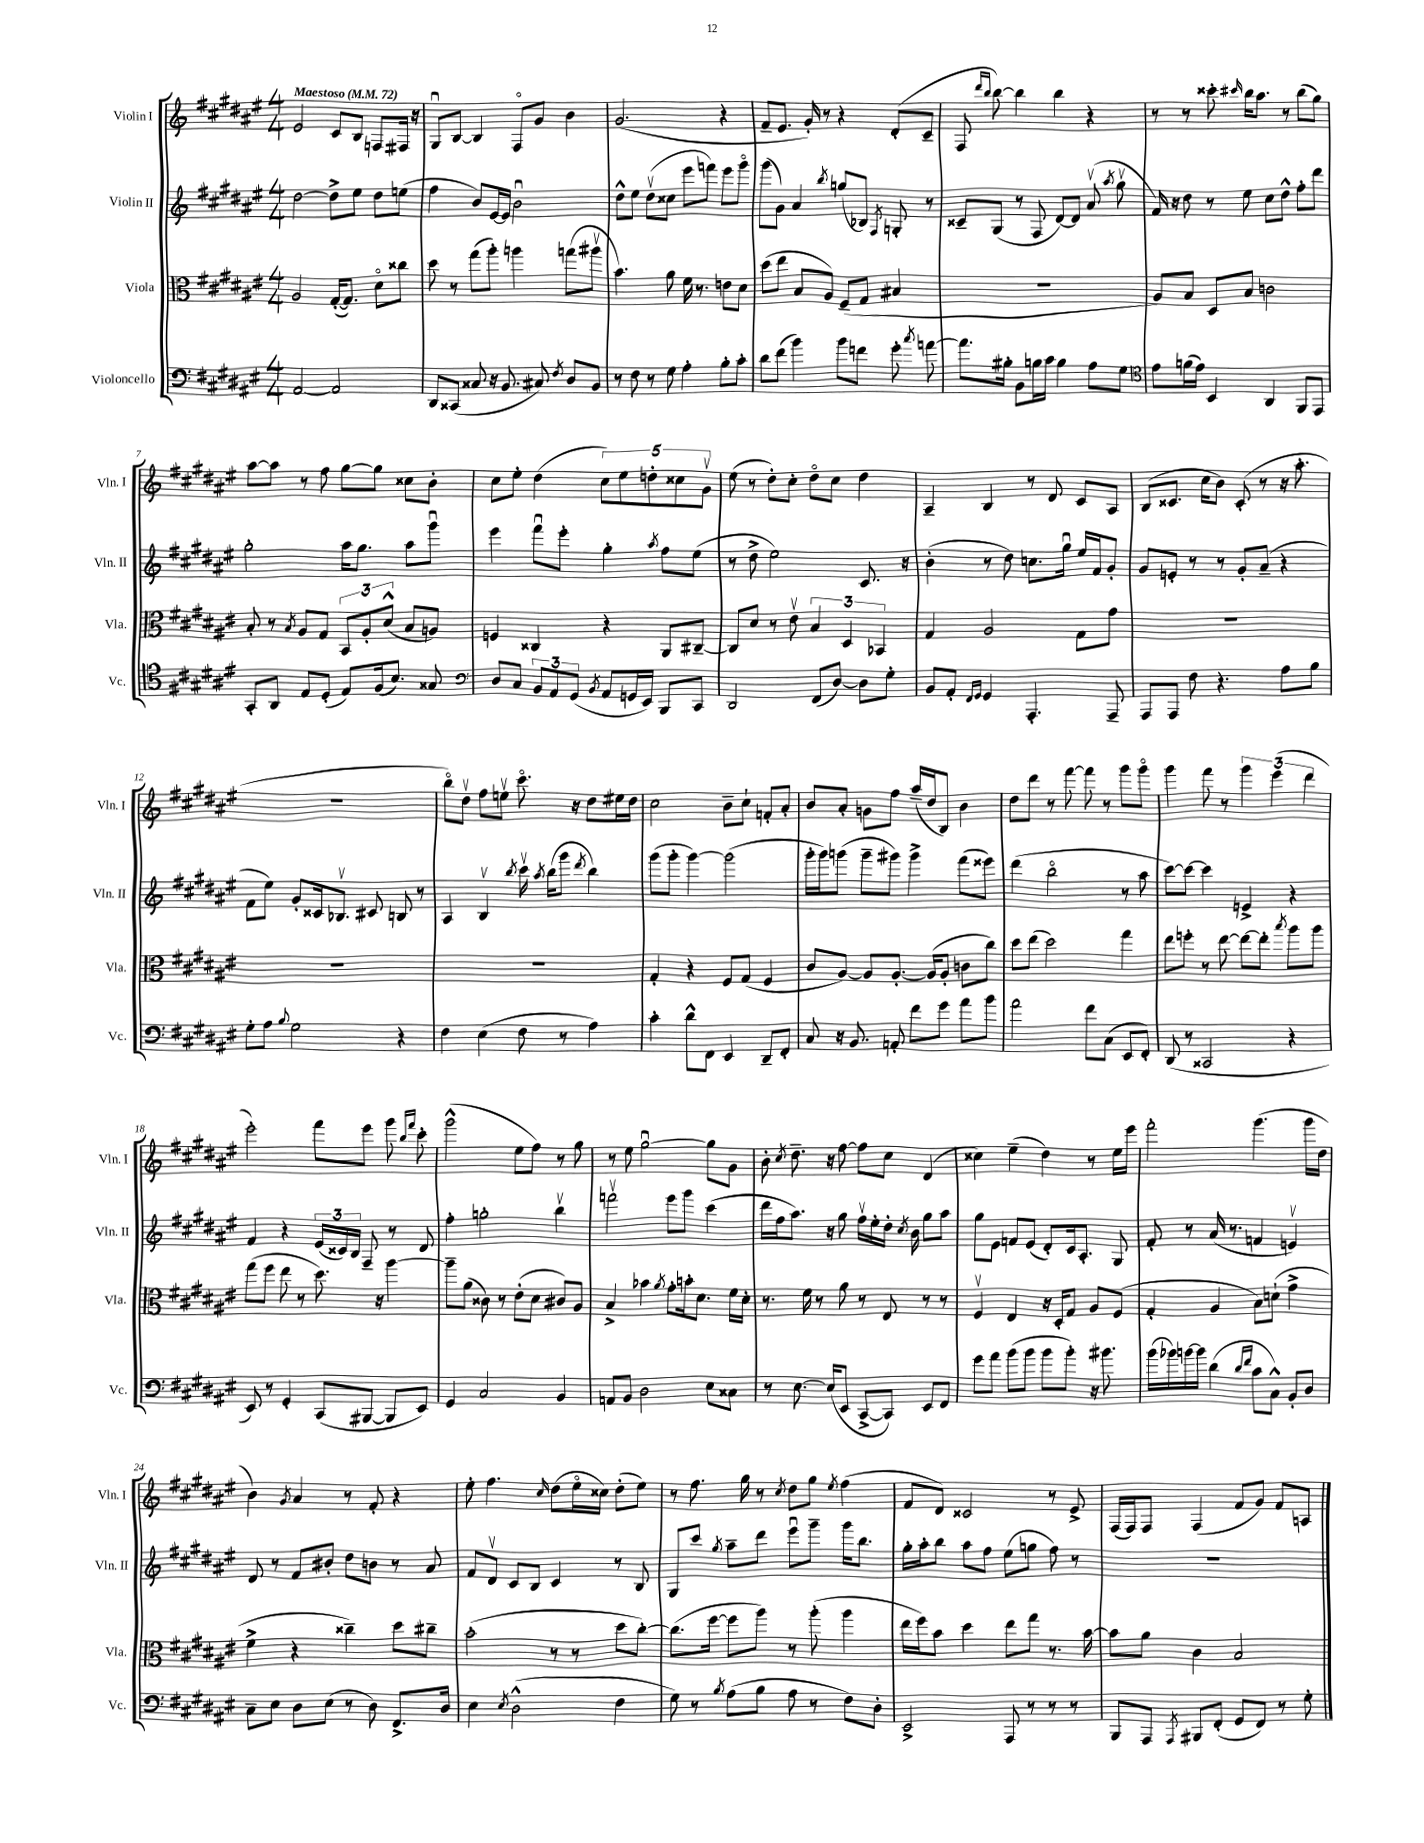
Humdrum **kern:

**kern	**kern	**kern	**kern
*staff4	*staff3	*staff2	*staff1
*clefF4	*clefC3	*clefG2	*clefG2
*k[f#c#g#d#a#e#]	*k[f#c#g#d#a#e#]	*k[f#c#g#d#a#e#]	*k[f#c#g#d#a#e#]
*M4/4	*M4/4	*M4/4	*M4/4
*MM72	*MM72	*MM72	*MM72
[2AA#/	2A#/	[2dd#\	2e#/
2AA#/]	([16G#'/LK	8dd#^\]L	8c#/L
.	8.G#/]J)	.	.
.	.	8ee#\J	8B/J
.	8d#o\L	8dd#\L	8F/L
.	8cc##\J	(8ee\J	16F#/Jk
.	.	.	16r
=	=	=	=
8DD#/L	8dd#\	4ff#\	8G#u/L
(8CC##/J	8r	.	[8B/J
8C##/	(8gg#\L	8b/L)	4B/]
16r	8aa#'\J)	[16e#/L	.
8.BB/	.	16e#/]JJ	.
.	4aa\	2bu\	8F#o/L
8C#/)	.	.	8g#/J
8qF#/	.	.	.
8D#/L	(8gg\L	.	4b\
8BB/J	8aa#v\J	.	.
=	=	=	=
8r	4.b\)	8dd#^^\L	(2.g#/
8F#\	.	8ee#\J	.
8r	.	(8dd#v\L	.
8G#\	8a#\	8cc##\J	.
4A#'\	16f#\	8eee#\L	.
.	8.r	.	.
.	.	8fff\J)	.
8B'\L	8e\L	8eee#\L	4r
8c#'\J	8d#\J	8ggg#o\J	.
=	=	=	=
8d#\L	(8dd#\L	(8ggg#\L	8f#~/L
(8f#\J	8ee#\J	8g#\J)	8.e#/J
4b\)	8B/L	4a#/	.
.	.	.	16g#'/)
.	8A#/J)	.	8r
.	.	8qbb/	.
8b\L	(8F#~/L	(8gg/L	4r
8f\J	8G#/J	8B-/J)	.
.	.	8qF#/	.
8g#'\	4B#/	8G'/	(8d#'/L
8qcc#/	.	.	.
[8a\	.	8r	8c#~/J
=	=	=	=
8.a\]L	1r	8c##~/L	8F#/
.	.	.	16qqddd#/LL
.	.	.	16qqbb/JJ
.	.	(8G#/J	[8bb\)
16B#'\Jk	.	.	.
8BB\L	.	8r	4bb\]
16B\L	.	8F#/	.
16c#\JJ	.	.	.
4B\	.	[8d#/L)	4bb\
.	.	8d#/]J	.
8A#\L	.	(8a#v/	4r
.	.	8qaa#/	.
8G#\J	.	8gg#v\	.
=	=	=	=
*clefC4	*	*	*
8e#\L	8A#/L)	16f#/)	8r
.	.	16r	.
(16f\L	8B/J	8dd#\	8r
16e#\JJ)	.	.	.
4BB/	8D#/L	8r	8ccc##'\
.	.	.	16qqccc#/
.	8B/J	8ee#\	16bb\LK
.	.	.	8.aa#\J
4AA#/	2c\	8cc#\L	.
.	.	8dd#^^\J	8r
8FF#/L	.	8ff#'\L	(8bb\L
8EE#/J	.	8ddd#\J	8gg#\J)
=	=	=	=
8GG#'/L	8B'/	2gg#'\	[8aa#\L
8AA#/J	8r	.	8aa#\]J
.	8qB/	.	.
8E#/L	8A#/L	.	8r
(8D#'/J	8G#/J	.	8ff#\
8E#/L)	12BB/L	16aa#\LK	[8gg#\L
.	.	8.gg#\J	.
.	12A#'/	.	.
(16F#/k	.	.	8gg#\]J
.	(12d#^^/J	.	.
8.B/J)	.	.	.
.	8B/L	8aa#\L	8cc##\L
8G##/	8A/J)	8ggg#u\J	8b'\J
=	=	=	=
*clefF4	*	*	*
8D#/L	4F/	4eee#\	8cc#\L
8C#/J	.	.	8ee#'\J
12BB/L	4C##/	8fff#u\L	(4dd#\
12AA#/	.	.	.
.	.	8eee#'\J	.
(12GG#/J	.	.	.
8qBB/	.	.	.
8AA#/L	4r	4gg#'\	10cc#\L)
.	.	.	10ee#\
16GG/L	.	.	.
16EE#/JJ)	.	.	.
.	.	.	10dd'\
.	.	8qaa#/	.
8BBB/L	8AA#/L	8ff#\L	.
.	.	.	10cc##\
8CC#/J	[8C#~/J	(8ee#\J	.
.	.	.	10g#v\J
=	=	=	=
2DD#/	8C#/]L	8r	(8ee#\
.	8d#/J	8dd#^\	8r
.	8r	2ee#\)	8dd#'\L)
.	8e#v\	.	8cc#'\J
(8FF#/L	6B/	.	8dd#o\L
[8D#/J)	.	.	8cc#\J
.	6D#/	.	.
8D#\]L	.	8.c#/	4dd#\
.	6BB-/	.	.
8G#'\J	.	.	.
.	.	16r	.
=	=	=	=
8BB/L	4G#/	(4b'\	4A#~/
8AA#'/J	.	.	.
16qqFF#/LL	.	.	.
16qqGG#/JJ	.	.	.
4GG#/	2A#/	8r	4B/
.	.	8dd#\)	.
4.AAA#'/	.	8.cc\L	8r
.	.	.	8d#/
.	.	16gg#u\Jk	.
.	8G#\L	16ee#/LL	8c#/L
.	.	16f#/J	.
8AAA#~/	8g#\J	8g#'/J	8A#/J
=	=	=	=
8AAA#/L	1r	8g#/L	(8B/L
8AAA#/J	.	8e'/J	8.c##/J
8F#\	.	8r	.
.	.	.	16cc#\LK
4.r	.	8r	8b\J)
.	.	8g#'/L	(8c##'/
.	.	(8a#~/J	8r
8A#\L	.	4r	16r
.	.	.	8.aa#'\
8B\J	.	.	.
=	=	=	=
8G#'\L	1r	8f#\L	1r
8A#\J	.	8ee#\J)	.
8qqB/	.	.	.
2G#\	.	8g#'/L	.
.	.	16c##/k	.
.	.	8.B-v/J	.
.	.	8c#/	.
4r	.	8B/	.
.	.	8r	.
=	=	=	=
4F#\	1r	4A#/	8bbo\L)
.	.	.	8dd#v\J
(4E#\	.	4Bv/	8ff#\L
.	.	.	8eev\J
.	.	8qbb/	.
8F#\	.	16ccc#v\	8.ccc#o\
.	.	8qaa#/	.
.	.	(16bb\LK	.
8r	.	8ggg#\J	.
.	.	.	16r
.	.	8qddd#/	.
4A#\)	.	4bb\)	8dd#\L
.	.	.	16ee#\L
.	.	.	16dd#\JJ
=	=	=	=
4c#'\	4G#'/	(8ggg#\L	2cc#\
.	.	8ggg#'\J	.
8d#^^\L	4r	[4ggg#\)	.
8FF#\J	.	.	.
4EE#/	8F#/L	(2ggg#\]	8b~\L
.	(8G#/J	.	8cc#`\J
8DD#~/L	4F#/	.	8f'/L
8FF#'/J	.	.	8a#'/J
=	=	=	=
8C#/	8c#/L	16ggg#'\LL	8b/L
.	.	16ggg#\J)	.
16r	[8A#/J)	(8ggg\J	8a#'/J
8.BB/	.	.	.
.	8A#/]L	8ggg~\L	8g\L
8AA'/	[8.A#'/J	8ggg#\J)	8ff#\J
8f#\L	.	4ggg#^\	(16aa#~/LL
.	(16A#/]LK	.	16dd#/J
8g#\J	8A#'/J	.	8B/J)
8a#\L	8c\L	(8fff#\L	4b\
8b\J	8cc#\J)	8eee##\J)	.
=	=	=	=
2a#\	8dd#\L	(4ddd#\	8dd#\L
.	(8ee#\J	.	8ddd#\J
.	2dd#\)	2bbo\	8r
.	.	.	[8fff#\
8f#\L	.	.	8fff#\]
(8C#\J	.	.	8r
8EE#/L	4gg#\	8r	8ggg#\L
8FF#'/J)	.	8aa#\	8ggg#o\J
=	=	=	=
(8DD#/	8ee#\L	[8ccc#\L)	4ggg#\
8r	8ff'\J	8ccc#\_J	.
2CC##/	8r	4ccc#\]	8fff#\
.	[8ee#\	.	8r
.	8ee#\_L	4e^/	6ggg#\
.	8ee#'\]J	.	.
.	.	.	(6eee#\
.	8qbb/	.	.
4r	8aa#\L	4r	.
.	.	.	6ddd#\
.	8aa#\J	.	.
=	=	=	=
8EE#/)	(8gg#\L	4f#/	2eee#'\)
8r	8ff#\J	.	.
4GG#'/	8ee#\	4r	.
.	8r	.	.
(8CC#/L	8.dd#\)	(24e#/LL	8fff#\L
.	.	24c##/)	.
.	.	24B/JJ	.
[8BBB#/J	.	8F#~/	8eee#\J
.	16r	.	.
8BBB#/]L	[4aa#\	8r	8ggg#\
.	.	.	16qqbb/LL
.	.	.	16qqfff#/JJ
8EE#/J)	.	8d#/	8ccc#'\
=	=	=	=
4GG#/	8aa#~\]L	4ff#'\	(2ggg#^^\
.	(8a#\J	.	.
2C#/	8c##\)	2gg'\	.
.	8r	.	.
.	(8e#'\L	.	8ee#\L
.	8d#\J	.	8ff#\J)
4BB/	8c#/L)	4bbv\	8r
.	8A#/J	.	8gg#\
=	=	=	=
8AA/L	4B^/	2fffv\	8r
8BB/J	.	.	8ee#\
2D#\	4b-\	.	[2gg#u\
.	8qa#/	.	.
.	8g#'\L	8eee#\L	.
.	16b'\k	8ggg#\J	.
.	8.d#\J	.	.
8E#\L	.	(4ccc#\	8gg#\]L
8C##\J	16f#\LL	.	8g#\J
.	16d#'\JJ	.	.
=	=	=	=
8r	8.r	16ddd#\LL	8b'\
.	.	16ff#\J	.
.	.	.	8qcc#/
[8.E#\	.	8.aa#\J)	8.dd#~\
.	16f#\	.	.
.	8r	.	.
(16E#/]LK	.	16r	16r
8EE#/J	8a#\	8gg#\	[8ff#\
[8CC#^/L	8r	16ff#v\LL	8ff#\]L
.	.	16ee#'\	.
8CC#/]J)	8E#/	16dd#'\JJ	8cc#\J
.	.	8qcc#/	.
.	.	16b\	.
8EE#/L	8r	8gg#\L	(4d#/
8FF#/J	8r	8aa#\J	.
=	=	=	=
8g#\L	4F#v/	8gg#\L	4cc##\)
8a#\J	.	8e#\J	.
(8b\L	4E#/	8f/L	(4ee#~\
8b\J	.	(8e#/J	.
8b\L	16r	8d#'/L)	4dd#\)
.	16D#'/LK	.	.
8b'\J)	8G#/J	16c#/k	.
.	.	8.A#'/J	.
16r	8A#/L	.	8r
8.b#\	.	.	.
.	(8F#/J	8G#/	16ee#\LL
.	.	.	16eee#\JJ
=	=	=	=
(16b\LL	4G#'/	8f#'/	2fff#'\
16b-\)	.	.	.
[16b\	.	8r	.
16b\]JJ	.	.	.
(4d#\	4A#/	(16a#/	.
.	.	8.r	.
16qqd#/LL	.	.	.
16qqf#/JJ	.	.	.
8c#\L	8B\L)	4f/	(4.ggg#\
8C#^^\J)	(8d`\J	.	.
8BB'/L	4g#^\	4ev/)	.
8D#/J	.	.	16ggg#\LL
.	.	.	16dd#\JJ
=	=	=	=
8C#~\L	4f#^\	8d#/	4b\)
8E#\J	.	8r	.
.	.	.	8qg#/
8D#\L	4r	8f#/L	4a#/
(8E#\J	.	8b#'/J	.
8r	4cc##~\)	8dd#\L	8r
8D#\)	.	8b\J	8f#'/
8.FF#^/L	8dd#\L	8r	4r
.	8cc#~\J	8a#/	.
16D#/Jk	.	.	.
=	=	=	=
4E#\	(2b'\	8f#/L	8ee#'\
.	.	8d#v/J	4.ff#\
8qE#/	.	.	.
(2D#^^\	.	8c#/L	.
.	.	8B/J	.
.	.	.	16qqcc#/
.	8r	4c#/	(8dd#\L
.	8r	.	16ee#o\L
.	.	.	16cc##\JJ)
4F#\	8dd#\L	8r	(8dd#'\L
.	[8cc#'\J)	8B/	8ee#\J)
=	=	=	=
8G#\)	(8.cc#\]L	8G#/L	8r
8r	.	8ccc#/J	8.ff#\
.	[16ff#\Jk	.	.
8qB/	.	8qgg#/	.
(8A#\L	8ff#\]L	8aa#~\L	.
.	.	.	16gg#\
8B\J	8aa#\J)	8ddd#\J	8r
.	.	.	8qcc#/
8A#\	8r	8eee#u\L	8dd#\L
8r	(8aa#'\	8ggg#~\J	8gg#\J
.	.	.	8qee#/
8F#\L)	4aa#\	16ggg#\LK	(4ff#\
.	.	8.bb\J	.
8D#'\J	.	.	.
=	=	=	=
2EE#^/	16ee#\LL	16gg#'\LL	8f#/L
.	16ff#\J)	16aa#'\J	.
.	8b\J	8bb\J	8d#/J)
.	4dd#\	8aa#\L	2c##/
.	.	8ff#\J	.
8AAA#/	8ee#\L	(8ee#\L	.
8r	8gg#\J	8gg\J	.
8r	8.r	8ff#\)	8r
8r	.	8r	8e#^/
.	[16b\	.	.
=	=	=	=
8BBB/L	8b\]L	1r	(16F#/LL
.	.	.	16F#/J)
8AAA#/J	8a#\J	.	8F#/J
8qAAA#/	.	.	.
8BBB#/L	4c#\	.	(4F#/
(8FF#'/J	.	.	.
8GG#/L	2B/	.	8f#/L
8FF#/J)	.	.	8g#/J)
8r	.	.	8f#/L
8G#'\	.	.	8A/J
==	==	==	==
*-	*-	*-	*-
